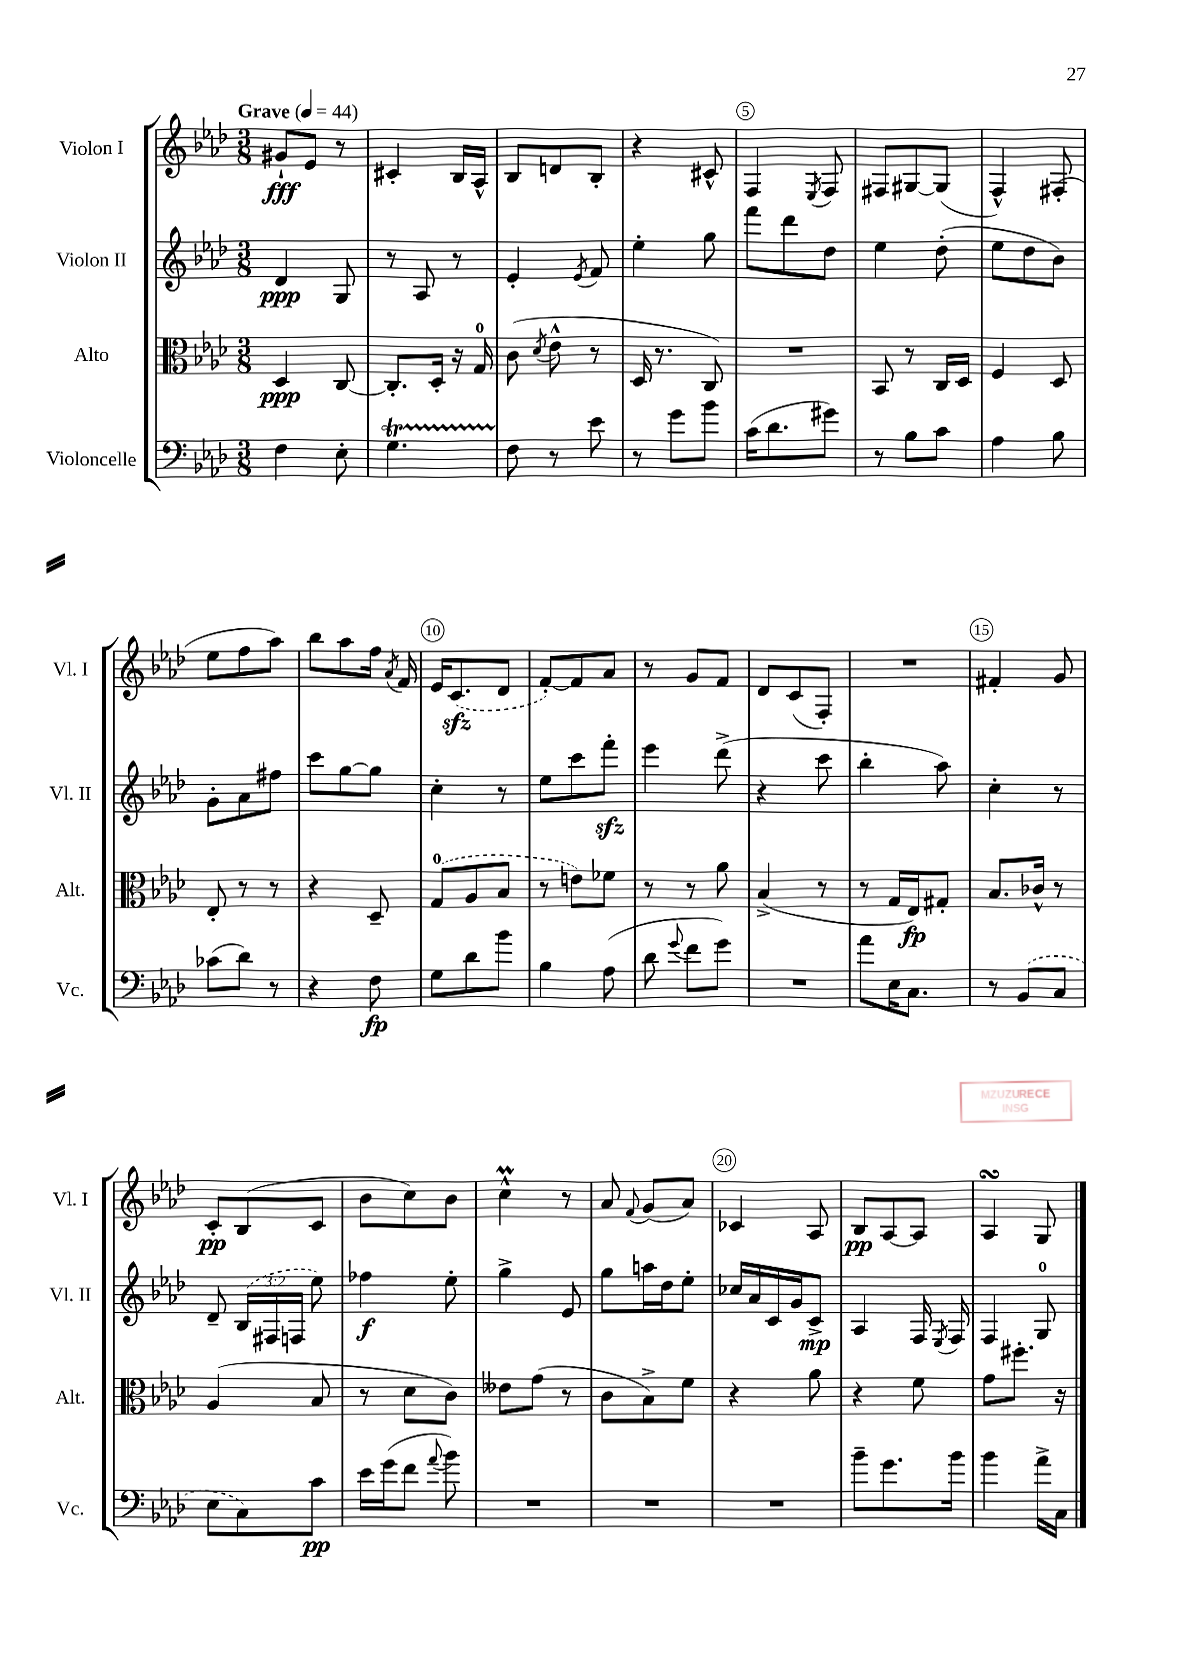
<<
\new StaffGroup <<
\new Staff = "s0" \with { instrumentName = "Violon I" shortInstrumentName = "Vl. I" } {
    \clef treble \key aes \major \numericTimeSignature \time 3/8 \tempo "Grave" 4 = 44
    \autoBeamOff gis'8[-!\fff ees'8] r8 |
    cis'4-. bes16[ aes16]-^ |
    bes8[ d'8 bes8]-. |
    r4 cis'8-^ |
    f4 \acciaccatura { ees8 } f8 |
    fis8[ gis8~ gis8]( |
    f4-^) fis8-.( |
    ees''8[ f''8 aes''8]) |
    bes''8[ aes''8 f''16] \acciaccatura { aes'8 } f'16 |
    ees'16[ \once \slurDashed c'8.\sfz( des'8] |
    f'8[~-.) f'8 aes'8] |
    r8 g'8[ f'8] |
    des'8[ c'8( f8]-.) |
    R4. |
    fis'4-. g'8 |
    c'8[-.\pp bes8( c'8] |
    bes'8[ c''8) bes'8] |
    c''4-^\prall r8 |
    aes'8 \appoggiatura { f'8 } g'8[( aes'8]) |
    ces'4 aes8 |
    bes8[\pp aes8~ aes8] |
    aes4\turn g8 \bar "|." |
}
\new Staff = "s1" \with { instrumentName = "Violon II" shortInstrumentName = "Vl. II" } {
    \clef treble \key aes \major \numericTimeSignature \time 3/8 \override Staff.TupletNumber.text = #tuplet-number::calc-fraction-text
    \autoBeamOff des'4\ppp g8 |
    r8 aes8 r8 |
    ees'4-. \acciaccatura { ees'8 } f'8 |
    ees''4-. g''8 |
    f'''8[ des'''8 des''8] |
    ees''4 des''8-.( |
    ees''8[ des''8 bes'8]) |
    g'8[-. aes'8 fis''8] |
    c'''8[ g''8~ g''8] |
    c''4-. r8 |
    ees''8[ c'''8 f'''8]-.\sfz |
    ees'''4 des'''8->( |
    r4 c'''8 |
    bes''4-. aes''8) |
    c''4-. r8 |
    des'8-- \tuplet 3/2 { \once \slurDashed bes16[( fis16 f16] } ees''8) |
    fes''4\f ees''8-. |
    g''4-> ees'8 |
    g''8[ a''16 des''16 ees''8]-. |
    ces''16[ aes'16 c'16 g'16 c'8]->\mp |
    aes4 f16 \acciaccatura { ees8 } f16 |
    f4 g8-0 \bar "|." |
}
\new Staff = "s2" \with { instrumentName = "Alto" shortInstrumentName = "Alt." } {
    \clef alto \key aes \major \numericTimeSignature \time 3/8
    \autoBeamOff des4\ppp c8~ |
    c8.[-. des16]-. r16 g16-0 |
    c'8( \acciaccatura { des'8 } ees'8-^ r8 |
    des16 r8. c8) |
    R4. |
    bes,8 r8 c16[ des16] |
    f4 des8 |
    ees8-. r8 r8 |
    r4 des8-- |
    \once \slurDashed g8[-0( aes8 bes8] |
    r8 e'8[) fes'8] |
    r8 r8 aes'8 |
    bes4->( r8 |
    r8 g16[ ees16\fp) gis8]-. |
    bes8.[ ces'16]-^ r8 |
    aes4( bes8 |
    r8 des'8[ c'8]) |
    eeses'8[ g'8]( r8 |
    c'8[ bes8->) f'8] |
    r4 aes'8 |
    r4 f'8 |
    g'8[ fis''8.]-. r16 \bar "|." |
}
\new Staff = "s3" \with { instrumentName = "Violoncelle" shortInstrumentName = "Vc." } {
    \clef bass \key aes \major \numericTimeSignature \time 3/8
    \autoBeamOff f4 ees8-. |
    g4.\startTrillSpan |
    f8\stopTrillSpan r8 ees'8 |
    r8 g'8[ bes'8] |
    c'16[( des'8. gis'8]) |
    r8 bes8[ c'8] |
    aes4 bes8 |
    ces'8[( des'8]) r8 |
    r4 f8\fp |
    g8[ des'8 bes'8] |
    bes4 aes8( |
    des'8 \appoggiatura { g'8 } f'8[ g'8]) |
    R4. |
    aes'8[ ees16 c8.] |
    r8 \once \slurDashed bes,8[( c8] |
    ees8[ c8) c'8]\pp |
    ees'16[ g'16( f'8] \appoggiatura { aes'8 } bes'8) |
    R4. |
    R4. |
    R4. |
    bes'8[-- g'8. bes'16] |
    bes'4 aes'16[-> c16] \bar "|." |
}
>>
>>
\layout { \context { \Score \override BarNumber.break-visibility = ##(#f #t #t) barNumberVisibility = #(every-nth-bar-number-visible 5) \override BarNumber.stencil = #(make-stencil-circler 0.1 0.3 ly:text-interface::print) } }
